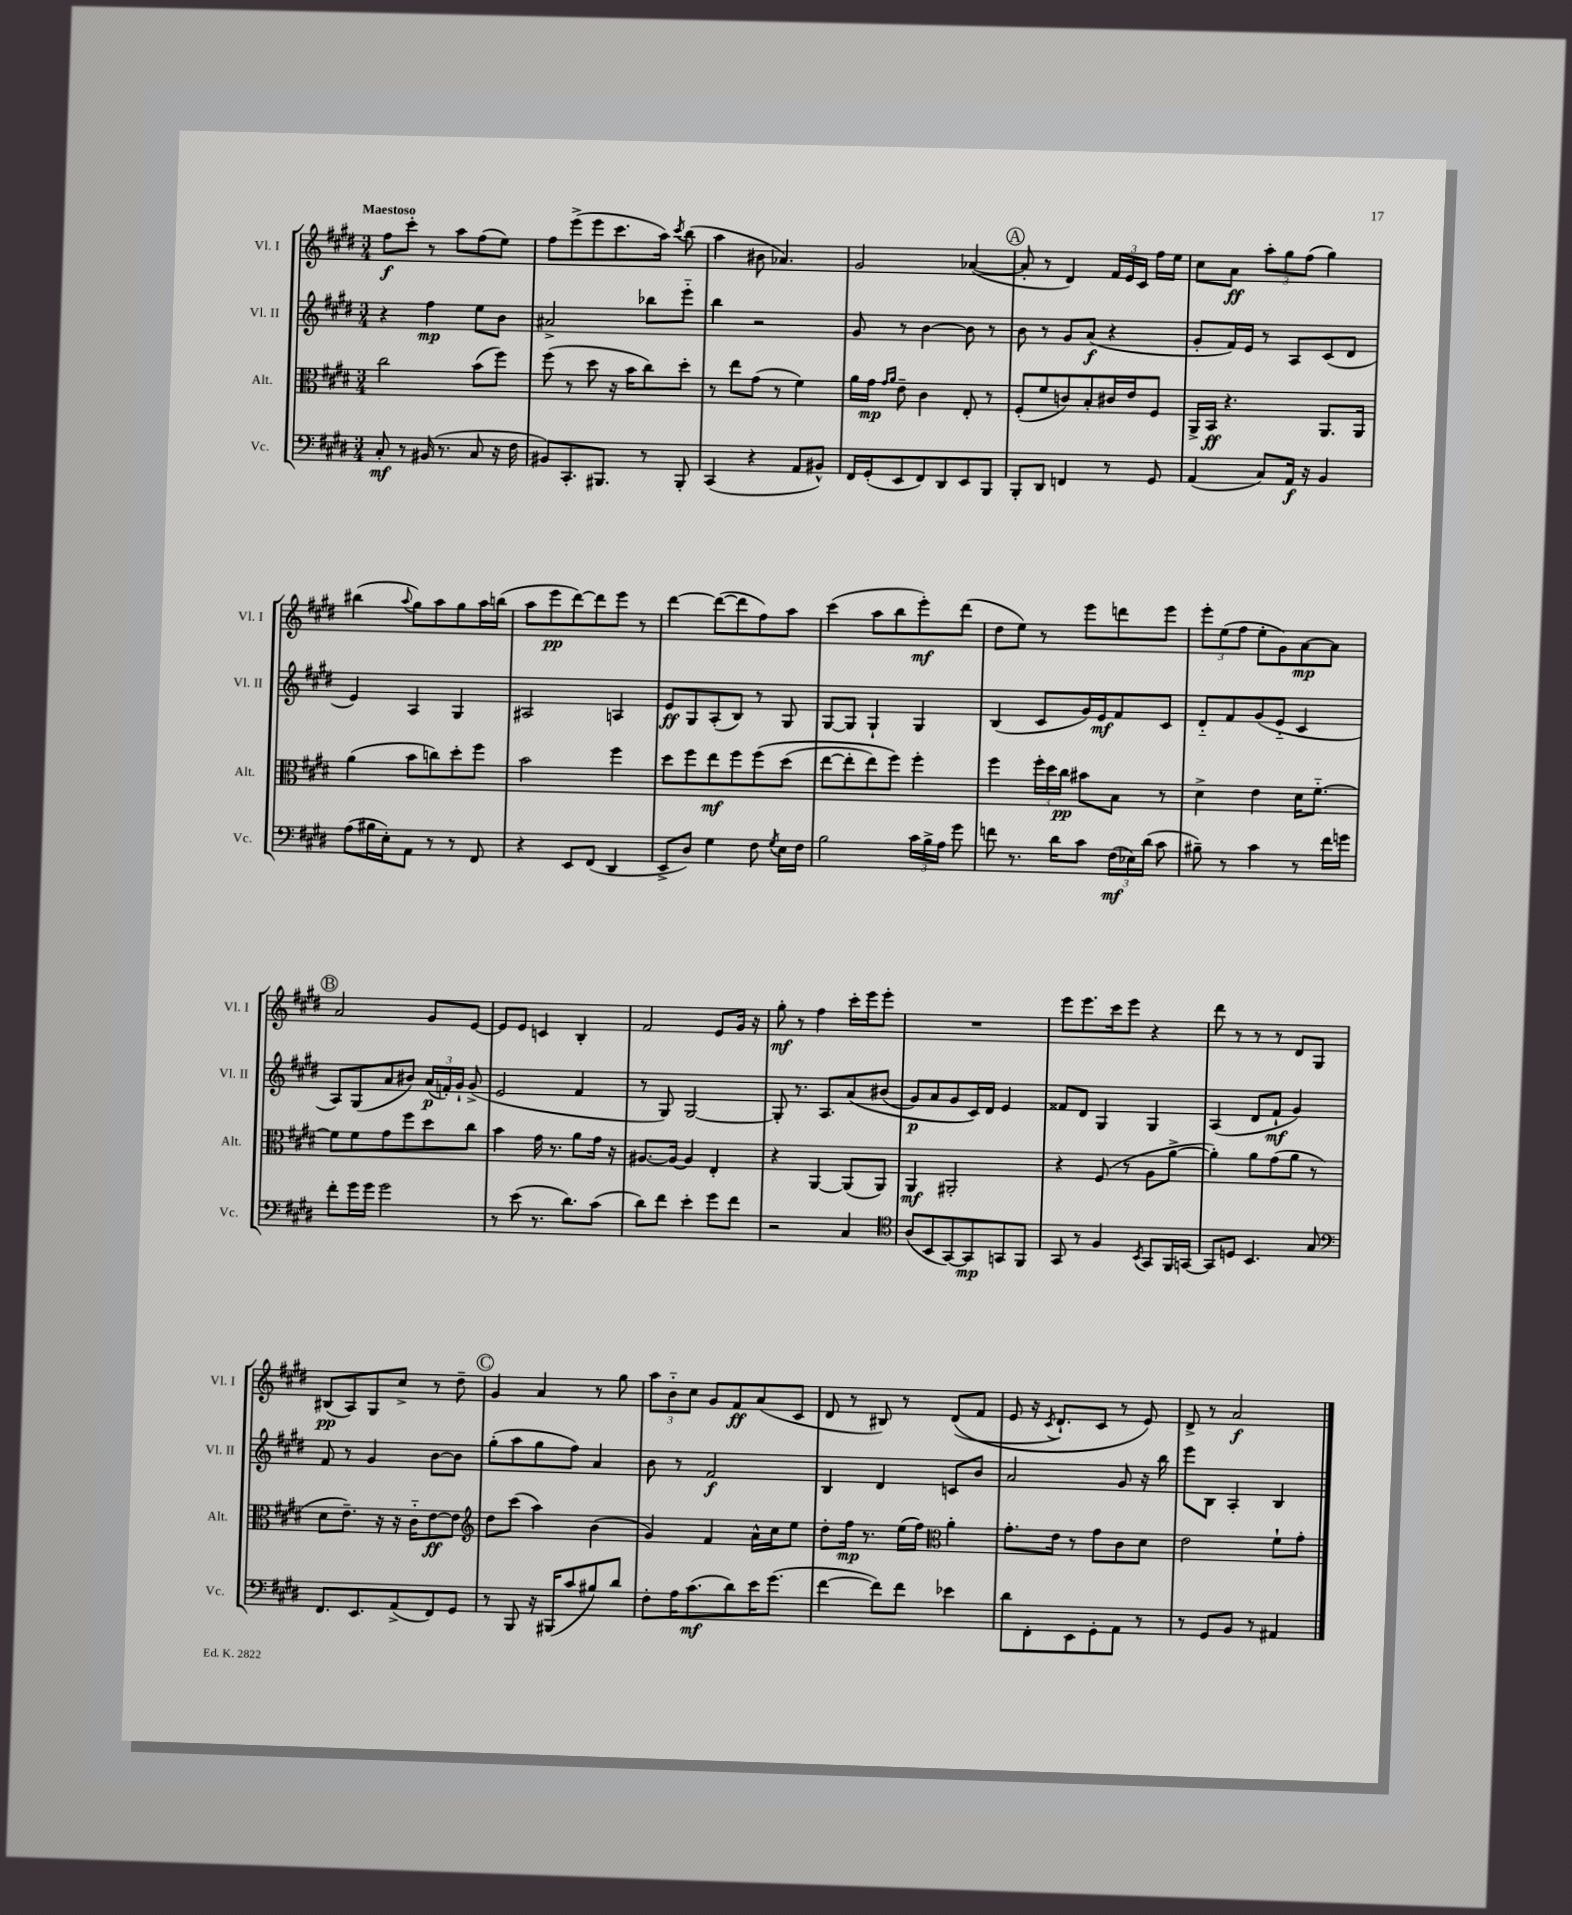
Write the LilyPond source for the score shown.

<<
\new StaffGroup <<
\new Staff = "s0" \with { instrumentName = "Vl. I" shortInstrumentName = "Vl. I" } {
    \clef treble \key e \major \numericTimeSignature \time 3/4 \tempo "Maestoso"
    \autoBeamOff fis''8[\f cis'''8]-. r8 a''8[ fis''8( e''8]) |
    fis''8[ e'''8->( e'''8 cis'''8. a''16]) \acciaccatura { cis'''8 } b''8( |
    a''4 bis'8 aes'4.) |
    gis'2 aes'4~( |
    \mark \markup { \circle "A" } aes'8-. r8 dis'4) \tuplet 3/2 { fis'16[ e'16 cis'16] } fis''16[ e''16] |
    cis''8[ a'8]\ff \tuplet 3/2 { a''8[-. gis''8 fis''8]( } gis''4) |
    bis''4( \appoggiatura { a''8 } gis''8[) a''8 gis''8 a''16 b''16]( |
    a''8[ e'''8\pp dis'''8~) dis'''8 e'''8] r8 |
    dis'''4~ dis'''8[~( dis'''8 fis''8) a''8] |
    cis'''4( a''8[ b''8 e'''8-.\mf) dis'''8]( |
    dis''8[ e''8]) r8 e'''8[ d'''8 e'''8] |
    \tuplet 3/2 { e'''8[-. e''8( fis''8] } e''8[-. gis'8) a'8~\mp a'8] |
    \mark \markup { \circle "B" } a'2 gis'8[ e'8]~ |
    e'8[ e'8] c'4 b4-. |
    fis'2 e'8[ gis'16] r16 |
    gis''8-.\mf r8 fis''4 cis'''16[-. e'''16 e'''8]-. |
    R2. |
    e'''8[ e'''8. cis'''16 e'''8] r4 |
    dis'''8 r8 r8 r8 dis'8[ gis8] |
    bis8[\pp( a8) gis8 cis''8]-> r8 dis''8-- |
    \mark \markup { \circle "C" } gis'4 a'4 r8 gis''8 |
    \tuplet 3/2 { a''8[ b'8-_ cis''8] } gis'8[ fis'8\ff a'8( cis'8] |
    dis'8 r8 bis8) r8 dis'8[(\( fis'8] |
    e'8 r16 \acciaccatura { cis'8 } dis'8.[-!) cis'8] r8 e'8\) |
    dis'8-> r8 a'2\f \bar "|." |
}
\new Staff = "s1" \with { instrumentName = "Vl. II" shortInstrumentName = "Vl. II" } {
    \clef treble \key e \major \numericTimeSignature \time 3/4
    \autoBeamOff r4 fis''4\mp e''8[ b'8] |
    ais'2-> bes''8[ e'''8]-_ |
    b''4 r2 |
    gis'8 r8 b'4~ b'8 r8 |
    \mark \markup { \circle "A" } b'8 r8 gis'8[ a'8]\f( r4 |
    gis'8[-. fis'16) e'16] r8 a8[ cis'8( dis'8] |
    e'4) a4 gis4 |
    ais2 a4 |
    e'8[\ff gis8 a8-.( b8]) r8 gis8 |
    gis8[~ gis8] gis4-! gis4 |
    b4( cis'8[ gis'16) e'16\mf fis'8 cis'8] |
    dis'8[-_ fis'8 gis'8( e'8]-_ cis'4 |
    \mark \markup { \circle "B" } a8[) gis8( a'8 bis'8]) \tuplet 3/2 { a'16[\p( f'16-.) gis'16]-! } gis'8->( |
    e'2 fis'4 |
    r8 gis8) gis2~ |
    gis8-. r8. a8.[ a'8\( bis'8]( |
    gis'8[\p) a'8 gis'8 cis'16\) dis'16] e'4 |
    fisis'8[ dis'8] gis4 gis4 |
    a4( dis'8[ fis'8]-!\mf gis'4) |
    fis'8 r8 gis'4 b'8[~ b'8] |
    \mark \markup { \circle "C" } gis''8[-.( a''8 gis''8 fis''8]) a'4 |
    b'8 r8 fis'2\f |
    b4 dis'4 c'8[ b'8] |
    a'2 gis'8 r16 b''16 |
    e'''8[ b8] a4-. b4 \bar "|." |
}
\new Staff = "s2" \with { instrumentName = "Alt." shortInstrumentName = "Alt." } {
    \clef alto \key e \major \numericTimeSignature \time 3/4
    \autoBeamOff cis''2 b'8[( fis''8]) |
    fis''8( r8 dis''8 r16 b'16[ cis''8) dis''8]-. |
    r8 e''8[ gis'8]( r8 fis'4) |
    a'16[ gis'16]\mp \grace { gis'16[ a'16] } e'8-- cis'4 e8-. r8 |
    \mark \markup { \circle "A" } fis8[-.( fis'8 c'8) b8-. cis'16 e'16 fis8] |
    a,16[-> b,16]\ff r4. a,8.[ a,16] |
    a'4( b'8[ c''8) dis''8-. fis''8] |
    b'2 fis''4 |
    dis''8[ fis''8 e''8\mf fis''8 fis''8\( dis''8]( |
    e''8[~ e''8-. e''8) fis''8]\) fis''4-. |
    fis''4 \tuplet 3/2 { fis''16[-. dis''16 cis''16]\pp } bis'8[ b8] r8 |
    dis'4-> e'4 dis'16[ fis'8.]~-_ |
    \mark \markup { \circle "B" } fis'8[ fis'8 gis'8 fis''8 dis''8 cis''8] |
    b'4 gis'16 r8. a'8[ gis'16] r16 |
    ais8.[~ ais16]~ ais4 e4-. |
    r4 a,4~ a,8[( a,8]) |
    a,4\mf ais,2-. |
    r4 fis8( r8 a8[ a'8]~-> |
    a'4-.) a'8[ gis'8( a'8] r8 |
    dis'8[ e'8.]--) r16 r16 cis'16[-_ e'8~\ff e'8] |
    \mark \markup { \circle "C" } \clef treble dis''8[ cis'''8]( a''4) b'4( |
    gis'4) fis'4 a'16[-^ cis''16 e''8] |
    dis''8[-. fis''16]\mp r8. e''16[( fis''16]) \clef alto a'4-. |
    gis'8.[-. e'16] r8 gis'8[ cis'8 dis'8] |
    e'2 fis'8[-! gis'8]-. \bar "|." |
}
\new Staff = "s3" \with { instrumentName = "Vc." shortInstrumentName = "Vc." } {
    \clef bass \key e \major \numericTimeSignature \time 3/4
    \autoBeamOff cis8-.\mf r8 bis,16( r8. cis8 r16 fis16 |
    bis,8[) cis,8.-. bis,,8.] r8 bis,,8-. |
    cis,4( r4 a,8[ bis,8]-^) |
    fis,16[ gis,16-.( e,8 fis,8) dis,8 e,8 b,,8] |
    \mark \markup { \circle "A" } b,,8[-. dis,8] f,4 r8 gis,8 |
    a,4( cis8[) a,16]\f r16 b,4 |
    a8[( bis16 e16-.) a,8] r8 r8 fis,8 |
    r4 e,8[ fis,8]( dis,4 |
    e,8[-> dis8]) gis4 fis8 \acciaccatura { gis8 } e16[ fis16] |
    b2 \tuplet 3/2 { cis'16[ b16-> a16] } gis'8 |
    f'8 r8. dis'16[ cis'8] \tuplet 3/2 { fis16[\mf( ees16) dis'16]( } cis'8 |
    bis8--) r8 cis'4 r8 fis'16[ g'16] |
    \mark \markup { \circle "B" } fis'8[-. gis'16 gis'16] gis'2 |
    r8 e'8( r8. dis'8.[) cis'8]( |
    dis'8[) fis'8] e'4-. gis'8[ fis'8] |
    r2 cis4 |
    \clef tenor a8[( b,8 gis,8~) gis,8\mp g,8 fis,8] |
    gis,8 r8 fis4 \acciaccatura { b,8 } gis,8[ fis,16 g,16]~ |
    g,8[ d8] b,4. gis8 |
    \clef bass fis,8.[ e,8. a,8->( fis,8) gis,8] |
    \mark \markup { \circle "C" } r8 b,,8 r16 bis,,16[( cis'8 bis8) dis'8] |
    fis8[-. a16 cis'8.\mf( dis'8) e'16 gis'8.]( |
    fis'4~ fis'8[) fis'8] ees'4 |
    dis'8[ fis,8-. e,8 gis,8-. a,8] r8 |
    r8 gis,8[ b,8] r8 ais,4 \bar "|." |
}
>>
>>
\layout { \context { \Score \remove "Bar_number_engraver" } }
